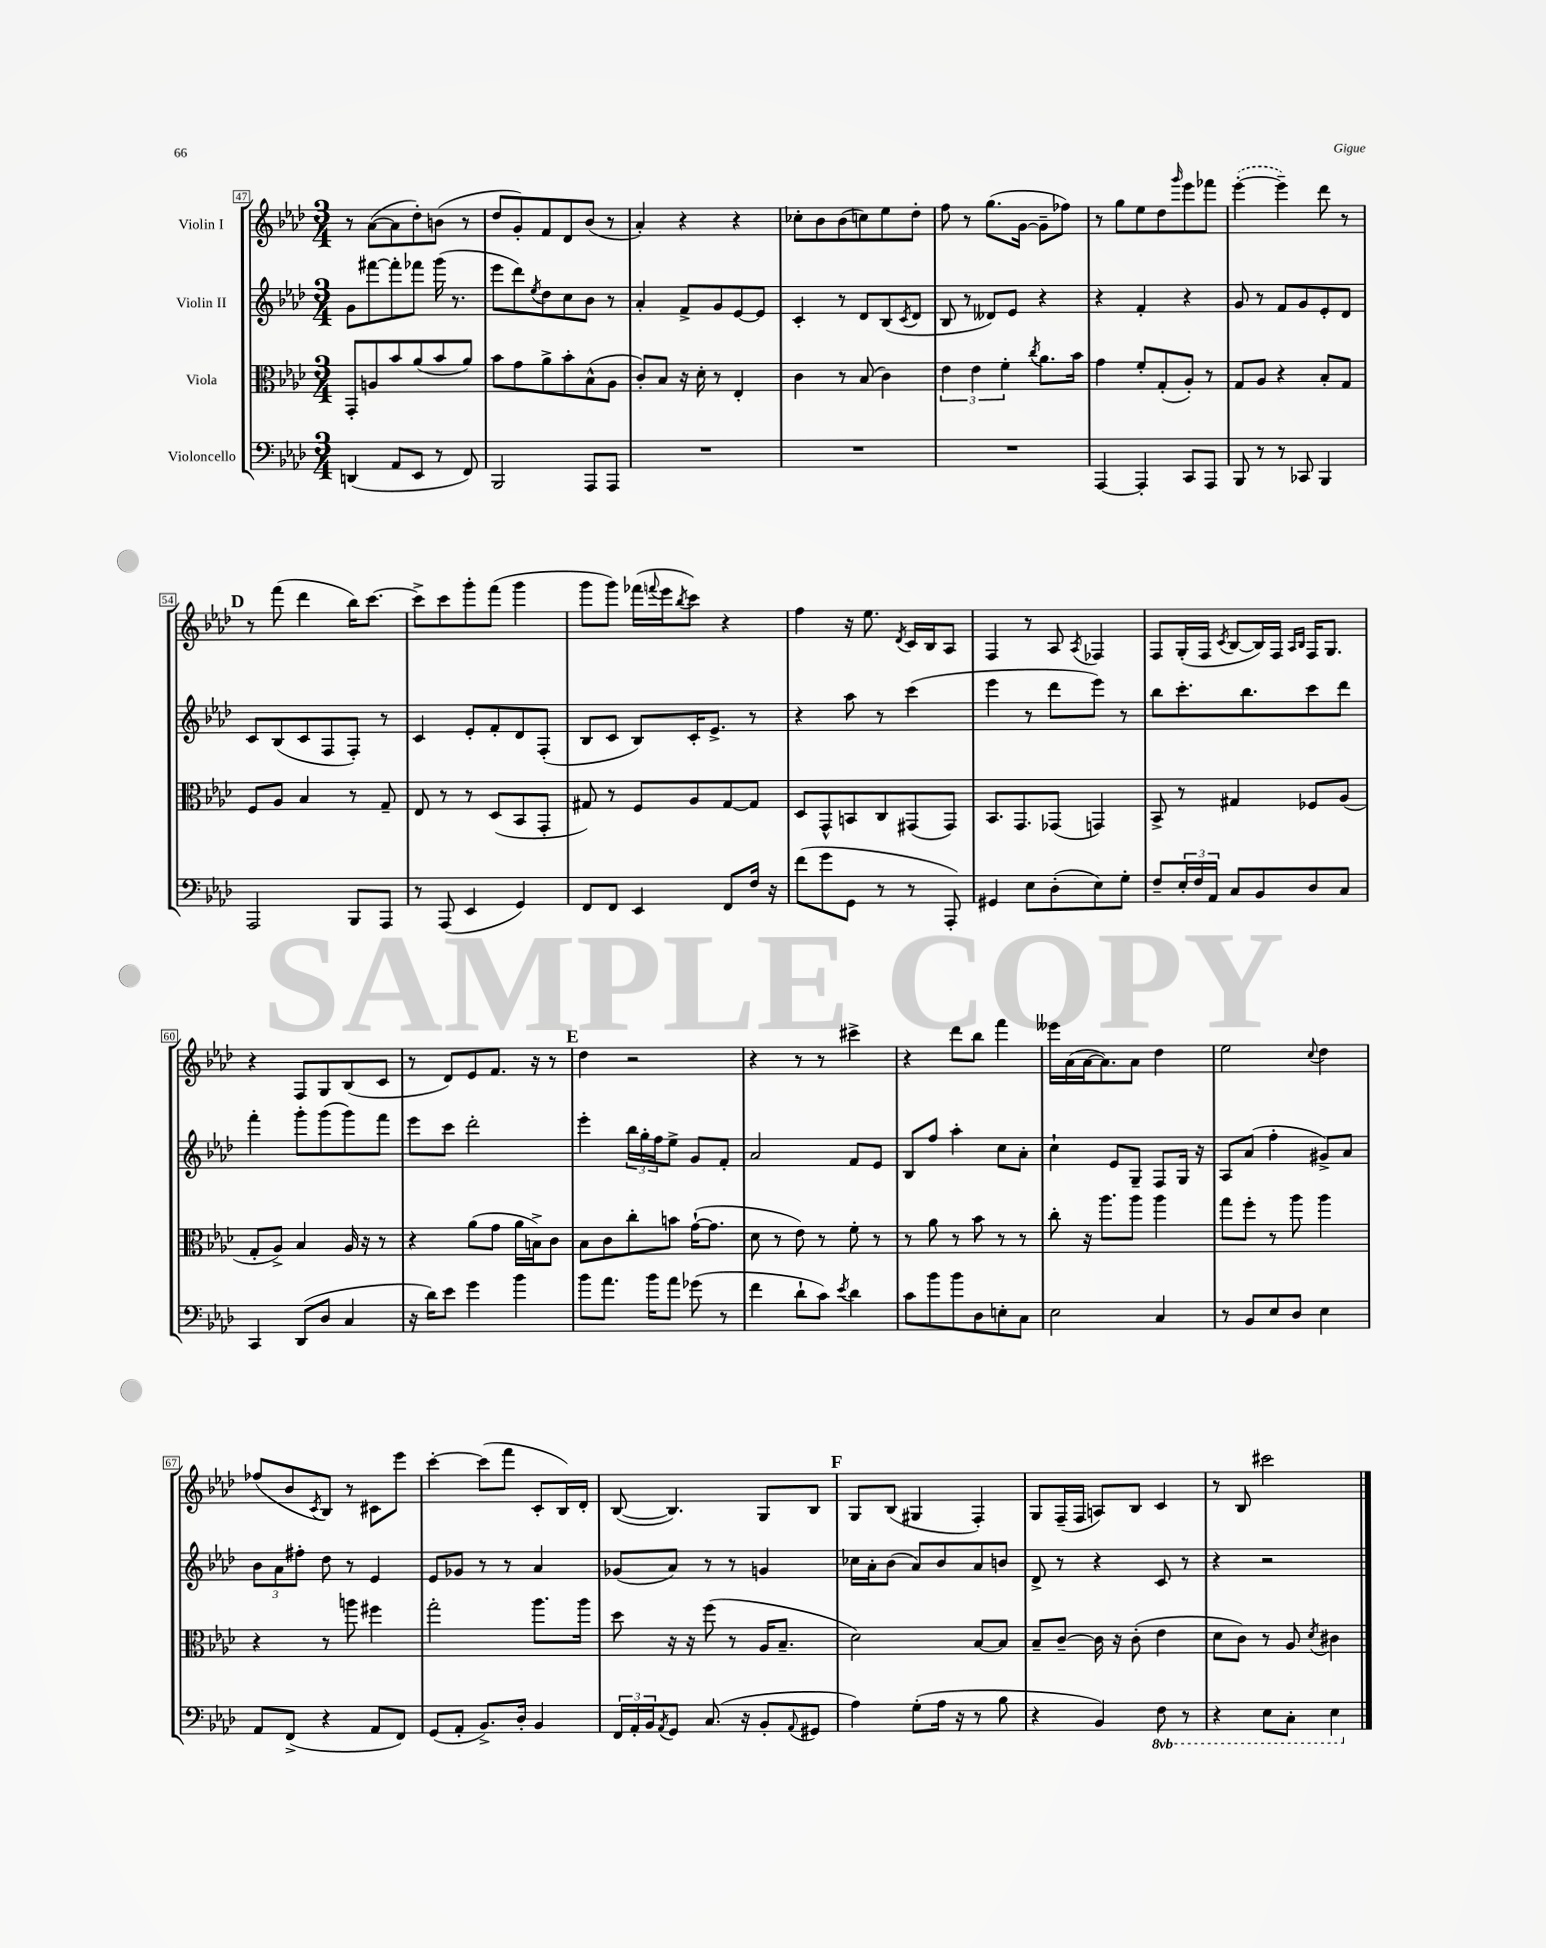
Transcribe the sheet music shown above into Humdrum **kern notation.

**kern	**kern	**kern	**kern
*staff4	*staff3	*staff2	*staff1
*clefF4	*clefC3	*clefG2	*clefG2
*k[b-e-a-d-]	*k[b-e-a-d-]	*k[b-e-a-d-]	*k[b-e-a-d-]
*M3/4	*M3/4	*M3/4	*M3/4
(4DD	8GG'	8g	8r
.	8A	[8fff#	([8a-
8AA-	8b-	8fff#']	8a-]
8EE-	(8a-	8fff-	8dd-')
8r	8b-	(16ggg	(8b
.	.	8.r	.
8FF)	8a-)	.	8r
=	=	=	=
2BBB-	8b-	8eee-	8dd-
.	8g	8ddd-)	8g')
.	.	8qee-	.
.	8a-^	8dd-	8f
.	8b-'	8cc	8d-
8AAA-	(8B-^^	8b-	(8b-
8AAA-	8A-	8r	8r
=	=	=	=
2.r	8c')	4a-'	4a-')
.	8B-	.	.
.	16r	8f^	4r
.	16d-'	.	.
.	8r	8g	.
.	4E-'	[8e-	4r
.	.	8e-]	.
=	=	=	=
2.r	4c	4c'	8cc-'
.	.	.	8b-
.	8r	8r	(8b-
.	(8B-	8d-	8cc)
.	4c)	(8B-	8ee-
.	.	8qc	.
.	.	8d-	8dd-'
=	=	=	=
2.r	6e-	8B-	8ff
.	.	8r	8r
.	6e-	.	.
.	.	8d--)	(8.gg
.	6f'	.	.
.	.	8e-	.
.	.	.	[16g
.	8qcc	.	.
.	8.a-	4r	8g~]
.	.	.	8ff-)
.	16b-	.	.
=	=	=	=
[4AAA-	4g	4r	8r
.	.	.	8gg
4AAA-']	8f'	4f'	8ee-
.	(8G'	.	8dd-
.	.	.	16qqggg
8CC	8A-')	4r	8eee-
8AAA-	8r	.	8fff-
=	=	=	=
8BBB-	8G	8g	([4eee-'
8r	8A-	8r	.
8r	4r	8f	4eee-~])
8CC-	.	8g	.
4BBB-	8B-'	8e-'	8ddd-
.	8G	8d-	8r
=	=	=	=
2AAA-	8F	8c	8r
.	8A-	(8B-	(8fff
.	4B-	8c	4ddd-
.	.	8F	.
8BBB-	8r	8F')	16bb-)
.	.	.	[8.ccc
8AAA-	8G~	8r	.
=	=	=	=
8r	8E-	4c	8ccc^]
(8AAA-	8r	.	8ccc
4EE-	8r	8e-'	8ggg'
.	(8D-	8f'	(8fff
4GG)	8BB-	8d-	4ggg
.	8GG'	(8F'	.
=	=	=	=
8FF	8G#)	8B-	8ggg
8FF	8r	8c	8ggg)
4EE-	8F	8B-)	(16fff-
.	.	.	8qqfff
.	.	.	16eee-
.	.	.	8qbb-
.	8A-	16c'	8ccc)
.	.	8.e-^	.
8FF	[8G#	.	4r
16F	8G#]	8r	.
16r	.	.	.
=	=	=	=
(8f	8D-	4r	4ff
8g	8GG^^	.	.
8GG	8BB	8aa-	16r
.	.	.	8.ee-
8r	8C	8r	.
.	.	.	8qd-
8r	(8GG#	(4ccc	16c
.	.	.	16B-
8AAA-')	8GG#)	.	8A-
=	=	=	=
4GG#	8.BB-	4eee-	4F
.	8.GG	.	.
8E-	.	8r	8r
(8D-'	(8GG-	8ddd-	8A-
.	.	.	8qA-
8E-)	4GG)	8eee-)	4F-
8G'	.	8r	.
=	=	=	=
8F~	8BB-^	8bb-	8F
24E-'	8r	8.ccc'	(16G'
24F	.	.	.
.	.	.	16F
24AA-	.	.	.
.	.	.	8qc
8C	4G#	.	[8B-
.	.	8.bb-	.
8BB-	.	.	16B-])
.	.	.	16F
.	.	.	16qqA-
.	.	.	16qqB-
8D-	8F-	8ccc	16F
.	.	.	8.G
8C	(8A-	8ddd-	.
=	=	=	=
4CC	8G'	4fff'	4r
.	8A-^)	.	.
(8DD-	4B-	8ggg'	8F
8D-	.	(8ggg	8G
4C	16A-	8ggg)	(8B-
.	16r	.	.
.	8r	8fff	8c
=	=	=	=
16r	4r	8eee-	8r
16d-)	.	.	.
8e-	.	8ccc	8d-)
4g	(8a-	2ddd-'	8e-
.	8g	.	8.f
4b-	16a-	.	.
.	16B^)	.	16r
.	8c	.	8r
=	=	=	=
8b-	8B-	4eee-'	4dd-
8.a-	8c	.	.
.	8cc'	24bb-	2r
.	.	24gg'	.
16b-	.	.	.
.	.	24ff	.
8a-	8b	8ee-^	.
(8g-	([16g`	8g	.
.	8.g]	.	.
8r	.	8f'	.
=	=	=	=
4f	8d-	2a-	4r
.	8r	.	.
8d-`	8e-)	.	8r
8c)	8r	.	8r
8qe-	.	.	.
4d-	8f'	8f	4ccc#^
.	8r	8e-	.
=	=	=	=
8c	8r	8B-	4r
8b-	8a-	8ff	.
8b-	8r	4aa-'	8ddd-
8D-	8b-	.	8bb-
8E'	8r	8cc	4fff
8C	8r	8a-'	.
=	=	=	=
2E-	8cc'	4cc`	16eee--
.	.	.	(16a-
.	16r	.	[16a-
.	8.aa-	.	8.a-])
.	.	8e-	.
.	8aa-	8G~	8a-
4C	4aa-	8F	4dd-
.	.	16G	.
.	.	16r	.
=	=	=	=
8r	8gg	8A-	2ee-
8BB-	8ff'	(8a-	.
8E-	8r	4ff'	.
8D-	8aa-	.	.
.	.	.	8qqcc
4E-	4aa-	8g#^)	4dd-
.	.	8a-	.
=	=	=	=
8AA-	4r	12b-	(8ff-
.	.	12a-	.
(8FF^	.	.	8b-
.	.	12ff#'	.
.	.	.	8qc
4r	8r	8dd-	8B-)
.	8aa	8r	8r
8AA-	4ff#	4e-	8c#
8FF)	.	.	8eee-
=	=	=	=
(8GG	2gg'	8e-	[4ccc'
8AA-'	.	8g-	.
8.BB-^)	.	8r	(8ccc]
.	.	8r	8fff
16D-'	.	.	.
4BB-	8.aa-	4a-	8c'
.	.	.	16B-)
.	16aa-	.	16d-'
=	=	=	=
24FF	8dd-	(8g-	([8B-
24AA-'	.	.	.
24BB-	.	.	.
8qAA-	.	.	.
8GG	16r	8a-)	4.B-])
.	16r	.	.
(8.C	(8ff	8r	.
.	8r	8r	.
16r	.	.	.
8BB-'	16A-	4g	8G
.	8.B-~	.	.
8qqAA-	.	.	.
8GG#	.	.	8B-
=	=	=	=
4A-)	2d-)	16cc-	8G
.	.	16a-'	.
.	.	(8b-	(8B-
(8G'	.	8a-)	4G#
16A-	.	8b-	.
16r	.	.	.
8r	[8B-	8a-	4F')
8B-	8B-]	8b	.
=	=	=	=
4r	8B-~	8d-^	8G
.	[8c~	8r	(16F~
.	.	.	16F
4BB-)	16c]	4r	8A)
.	16r	.	.
.	(8c'	.	8B-
8FF	4e-	8c	4c
8r	.	8r	.
=	=	=	=
4r	8d-	4r	8r
.	8c)	.	8B-
8EE-	8r	2r	2ccc#
8CC'	8A-	.	.
.	8qd-	.	.
4EE-	4c#	.	.
==	==	==	==
*-	*-	*-	*-
